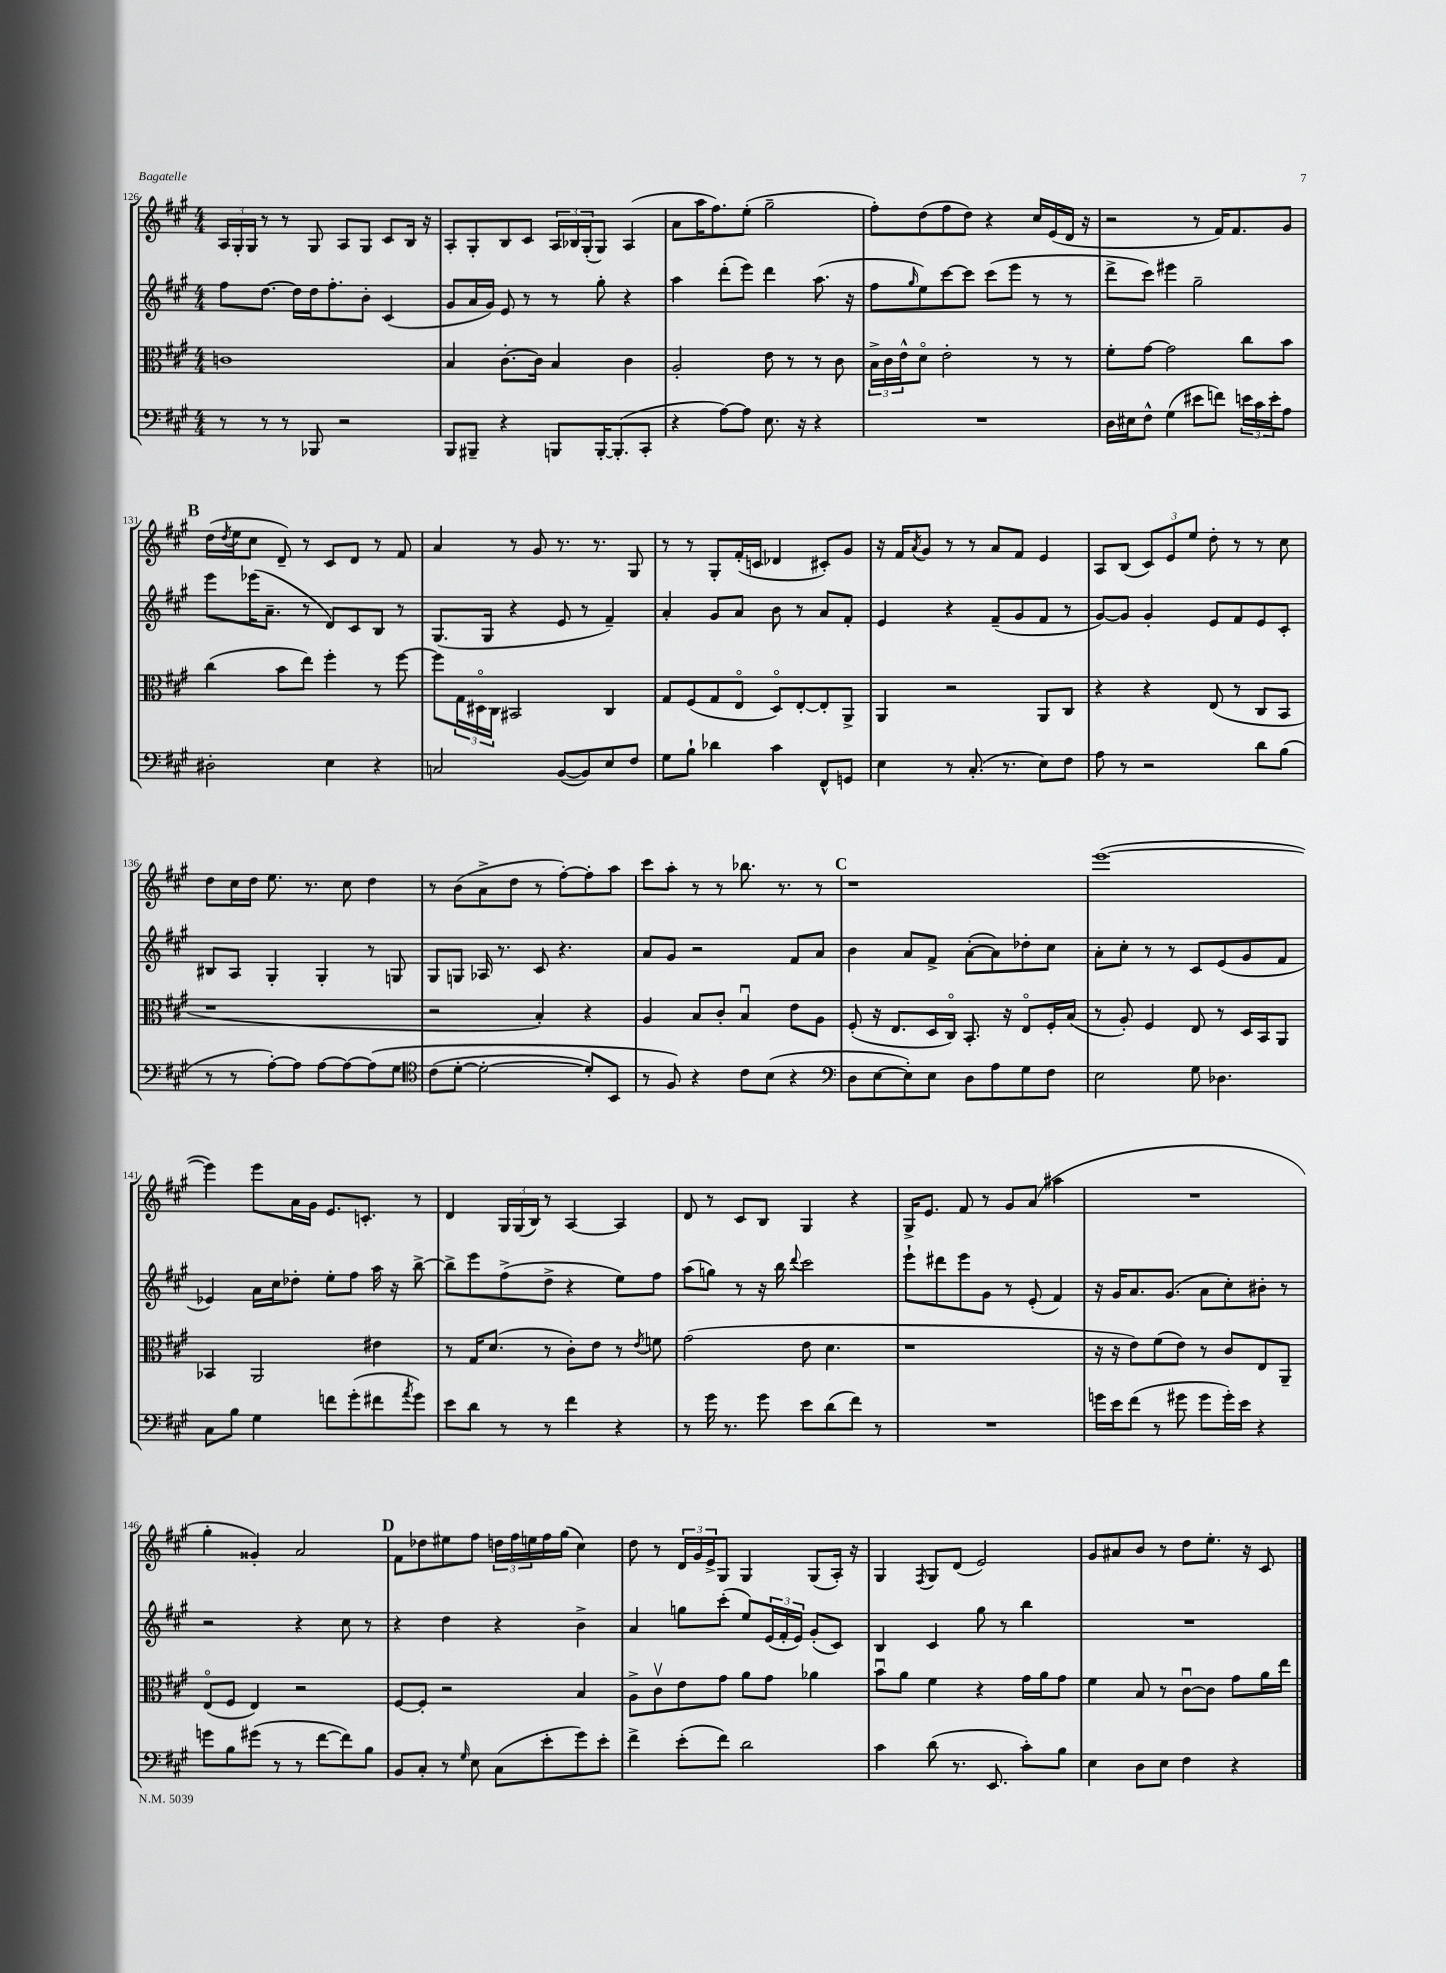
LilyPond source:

<<
\new StaffGroup <<
\new Staff = "s0" {
    \clef treble \key a \major \numericTimeSignature \time 4/4
    \tuplet 3/2 { a16 gis16-. gis16 } r8 r8 gis8 a8 gis8 cis'8 b16 r16 |
    a8-. gis8-. b8 cis'8 \tuplet 3/2 { a16 bes16 gis16-.( } gis8) a4( |
    a'8 a''16 fis''8.) e''8-.( gis''2-- |
    fis''8-.) d''8( fis''8 d''8) r4 cis''16 e'16( d'16 r16 |
    r2 r8 fis'16) fis'8. gis'8 |
    \mark \markup { \bold "B" } d''16( \acciaccatura { d''8 } e''16 cis''8 d'8--) r8 cis'8 d'8 r8 fis'8 |
    a'4 r8 gis'8 r8. r8. gis8 |
    r8 r8 gis8-. fis'16-.( c'16 des'4 cis'8-.) gis'8 |
    r16 fis'16 \acciaccatura { a'8 } gis'8 r8 r8 a'8 fis'8 e'4 |
    a8 b8( \tuplet 3/2 { cis'8) e'8 e''8 } d''8-. r8 r8 cis''8 |
    d''8 cis''16 d''16 e''8. r8. cis''8 d''4 |
    r8 b'8( a'8-> d''8 r8 fis''8~-.) fis''8-. a''8 |
    cis'''8 a''8-. r8 r8 bes''8. r8. r8 |
    \mark \markup { \bold "C" } r1 |
    e'''1~( |
    e'''4) e'''8 a'16 gis'16 e'8. c'8.-. r8 |
    d'4 \tuplet 3/2 { gis16 gis16( b16) } r8 a4~ a4 |
    d'8 r8 cis'8 b8 gis4 r4 |
    gis16-> e'8. fis'8 r8 gis'8 a'8( ais''4 |
    R1 |
    gis''4-. gisis'4-.) a'2 |
    \mark \markup { \bold "D" } fis'8 des''8 eis''8 fis''8 \tuplet 3/2 { d''16 fis''16 e''16 } fis''16 gis''16( cis''4) |
    d''8 r8 \tuplet 3/2 { d'16 gis'16 e'16-> } gis8 gis4 gis8( a16-.) r16 |
    gis4 \acciaccatura { fis8 } gis8 d'8( e'2) |
    gis'8 ais'8 b'8 r8 d''8 e''8.-. r16 cis'8 \bar "|." |
}
\new Staff = "s1" {
    \clef treble \key a \major \numericTimeSignature \time 4/4
    fis''8 d''8.~ d''16 d''16 fis''8.-. b'8-. cis'4( |
    gis'8 a'16 gis'16) e'8 r8 r8 gis''8-. r4 |
    a''4 d'''8-.( e'''8) d'''4 a''8.( r16 |
    fis''8 \grace { gis''16 } e''8) cis'''8~ cis'''8 cis'''8( e'''8 r8 r8 |
    d'''8-> cis'''8) eis'''4 gis''2-- |
    \mark \markup { \bold "B" } e'''8 ees'''16( a'8.-- r8 d'8) cis'8 b8 r8 |
    gis8.( gis16 r4 e'8 r8 fis'4--) |
    a'4-. gis'8 a'8 b'8 r8 a'8 fis'8-. |
    e'4 r4 fis'8--( gis'8 fis'8 r8 |
    gis'8~) gis'8 gis'4-. e'8 fis'8 e'8 cis'8-. |
    bis8 a8 gis4-. gis4-. r8 g8 |
    gis8 g8 aes16 r8. cis'8 r4. |
    a'8 gis'8 r2 fis'8 a'8 |
    \mark \markup { \bold "C" } b'4 a'8 fis'8-> a'8~-.( a'8) des''8-. cis''8 |
    a'8-. cis''8-. r8 r8 cis'8 e'8( gis'8 fis'8 |
    ees'4) a'16 cis''16 des''8-. e''8-. fis''8 a''16 r16 b''8~-> |
    b''8-> e'''8 fis''8->( d''8-> r4 e''8) fis''8 |
    a''8( g''8) r8 r16 b''16 \appoggiatura { d'''8 } cis'''2 |
    e'''8-! dis'''8 e'''8 gis'8 r8 e'8-.( fis'4) |
    r16 gis'16 a'8. gis'8.( a'8 cis''8-.) bis'8-. r8 |
    r2 r4 cis''8 r8 |
    \mark \markup { \bold "D" } r4 d''4 r4 b'4-> |
    a'4 g''8 cis'''8-.( e''8) \tuplet 3/2 { e'16( fis'16-. e'16) } gis'8-.( cis'8) |
    b4 cis'4 gis''8 r8 b''4 |
    R1 \bar "|." |
}
\new Staff = "s2" {
    \clef alto \key a \major \numericTimeSignature \time 4/4
    c'1 |
    b4 cis'8.~-. cis'16 b4 cis'4 |
    a2-. e'8 r8 r8 cis'8 |
    \tuplet 3/2 { b16-> cis'16 e'16-^ } d'8\flageolet e'2-. r8 r8 |
    fis'8-. gis'8~ gis'2 cis''8 b'8 |
    \mark \markup { \bold "B" } cis''4( b'8 e''8) fis''4-. r8 fis''8~ |
    fis''8 \tuplet 3/2 { gis16 dis16\flageolet cis16 } bis,2 cis4 |
    gis8 fis8( gis8 e8\flageolet d8\flageolet) e8~-. e8-. a,8-> |
    a,4 r2 a,8 cis8 |
    r4 r4 e8( r8 cis8 b,8 |
    r1 |
    r2 b4-.) r4 |
    a4 b8 cis'8-. b4\downbow e'8 a8 |
    \mark \markup { \bold "C" } fis8-.( r16 e8. d16 cis16\flageolet) b,8.-. r16 e8\flageolet fis16-. b16( |
    r8 a8-.) fis4 e8 r8 d16 b,16 a,8 |
    bes,4 a,2 eis'4 |
    r8 gis16 d'8.( r8 cis'8-.) e'8 r8 \acciaccatura { e'8 } f'8 |
    gis'2( e'8 d'4. |
    r1 |
    r16 r16 e'8) fis'8( e'8) r8 cis'8 e8 a,8-- |
    e8\flageolet( fis8 e4) r2 |
    \mark \markup { \bold "D" } fis8~ fis8-. r2 b4 |
    a8-> cis'8\upbow e'8 gis'8 a'8 gis'8 aes'4 |
    b'8\downbow a'8 fis'4 r4 gis'16 a'16 gis'8 |
    fis'4 b8 r8 cis'8~\downbow cis'8 gis'8 a'16 e''16 \bar "|." |
}
\new Staff = "s3" {
    \clef bass \key a \major \numericTimeSignature \time 4/4
    r8 r8 r8 bes,,8 r2 |
    b,,8 bis,,8-- r4 b,,8 b,,16~-. b,,8.-.( cis,8-. |
    r4 a8~) a8 e8. r16 r4 |
    R1 |
    d16 eis16 fis8-^ gis4( eis'8 f'8) \tuplet 3/2 { e'16 cis'16 e'16-. } a8 |
    \mark \markup { \bold "B" } dis2-. e4 r4 |
    c2 b,8~( b,8) e8 fis8 |
    gis8 b8-! des'4 cis'4 fis,8-^ g,8 |
    e4 r8 cis8.-.( r8. e8) fis8 |
    a8 r8 r2 d'8 b8( |
    r8 r8 a8~-.) a8 a8~ a8~ a8\( gis8 |
    \clef tenor cis'8( d'8~-. d'2~-. d'8-.) b,8 |
    r8 fis8\) r4 cis'8 b8( r4 |
    \mark \markup { \bold "C" } \clef bass d8 e8~ e8-.) e8 d8 a8 gis8 fis8 |
    e2 gis8 des4. |
    cis8 b8 gis4 f'8 gis'8-.( fis'8 \acciaccatura { a'8 } gis'8) |
    e'8 d'8 r8 r8 fis'4 r4 |
    r8 gis'16 r8. gis'8 e'8 d'8( fis'8) r8 |
    R1 |
    g'16 e'16 fis'8( r8 gis'8 gis'8 gis'16-.) e'16 r4 |
    g'8 b8 gis'8( r8 r8 fis'8~ fis'8) b8 |
    \mark \markup { \bold "D" } b,8 cis8-. r8 \grace { gis16 } e8 cis8( e'8-. gis'8) e'8-. |
    fis'4-> e'8-.( fis'8) d'2 |
    cis'4 d'8( r8. e,8. cis'8-.) b8 |
    e4 d8 e8 fis4 r4 \bar "|." |
}
>>
>>
\layout { \context { \Score currentBarNumber = #126 } }
